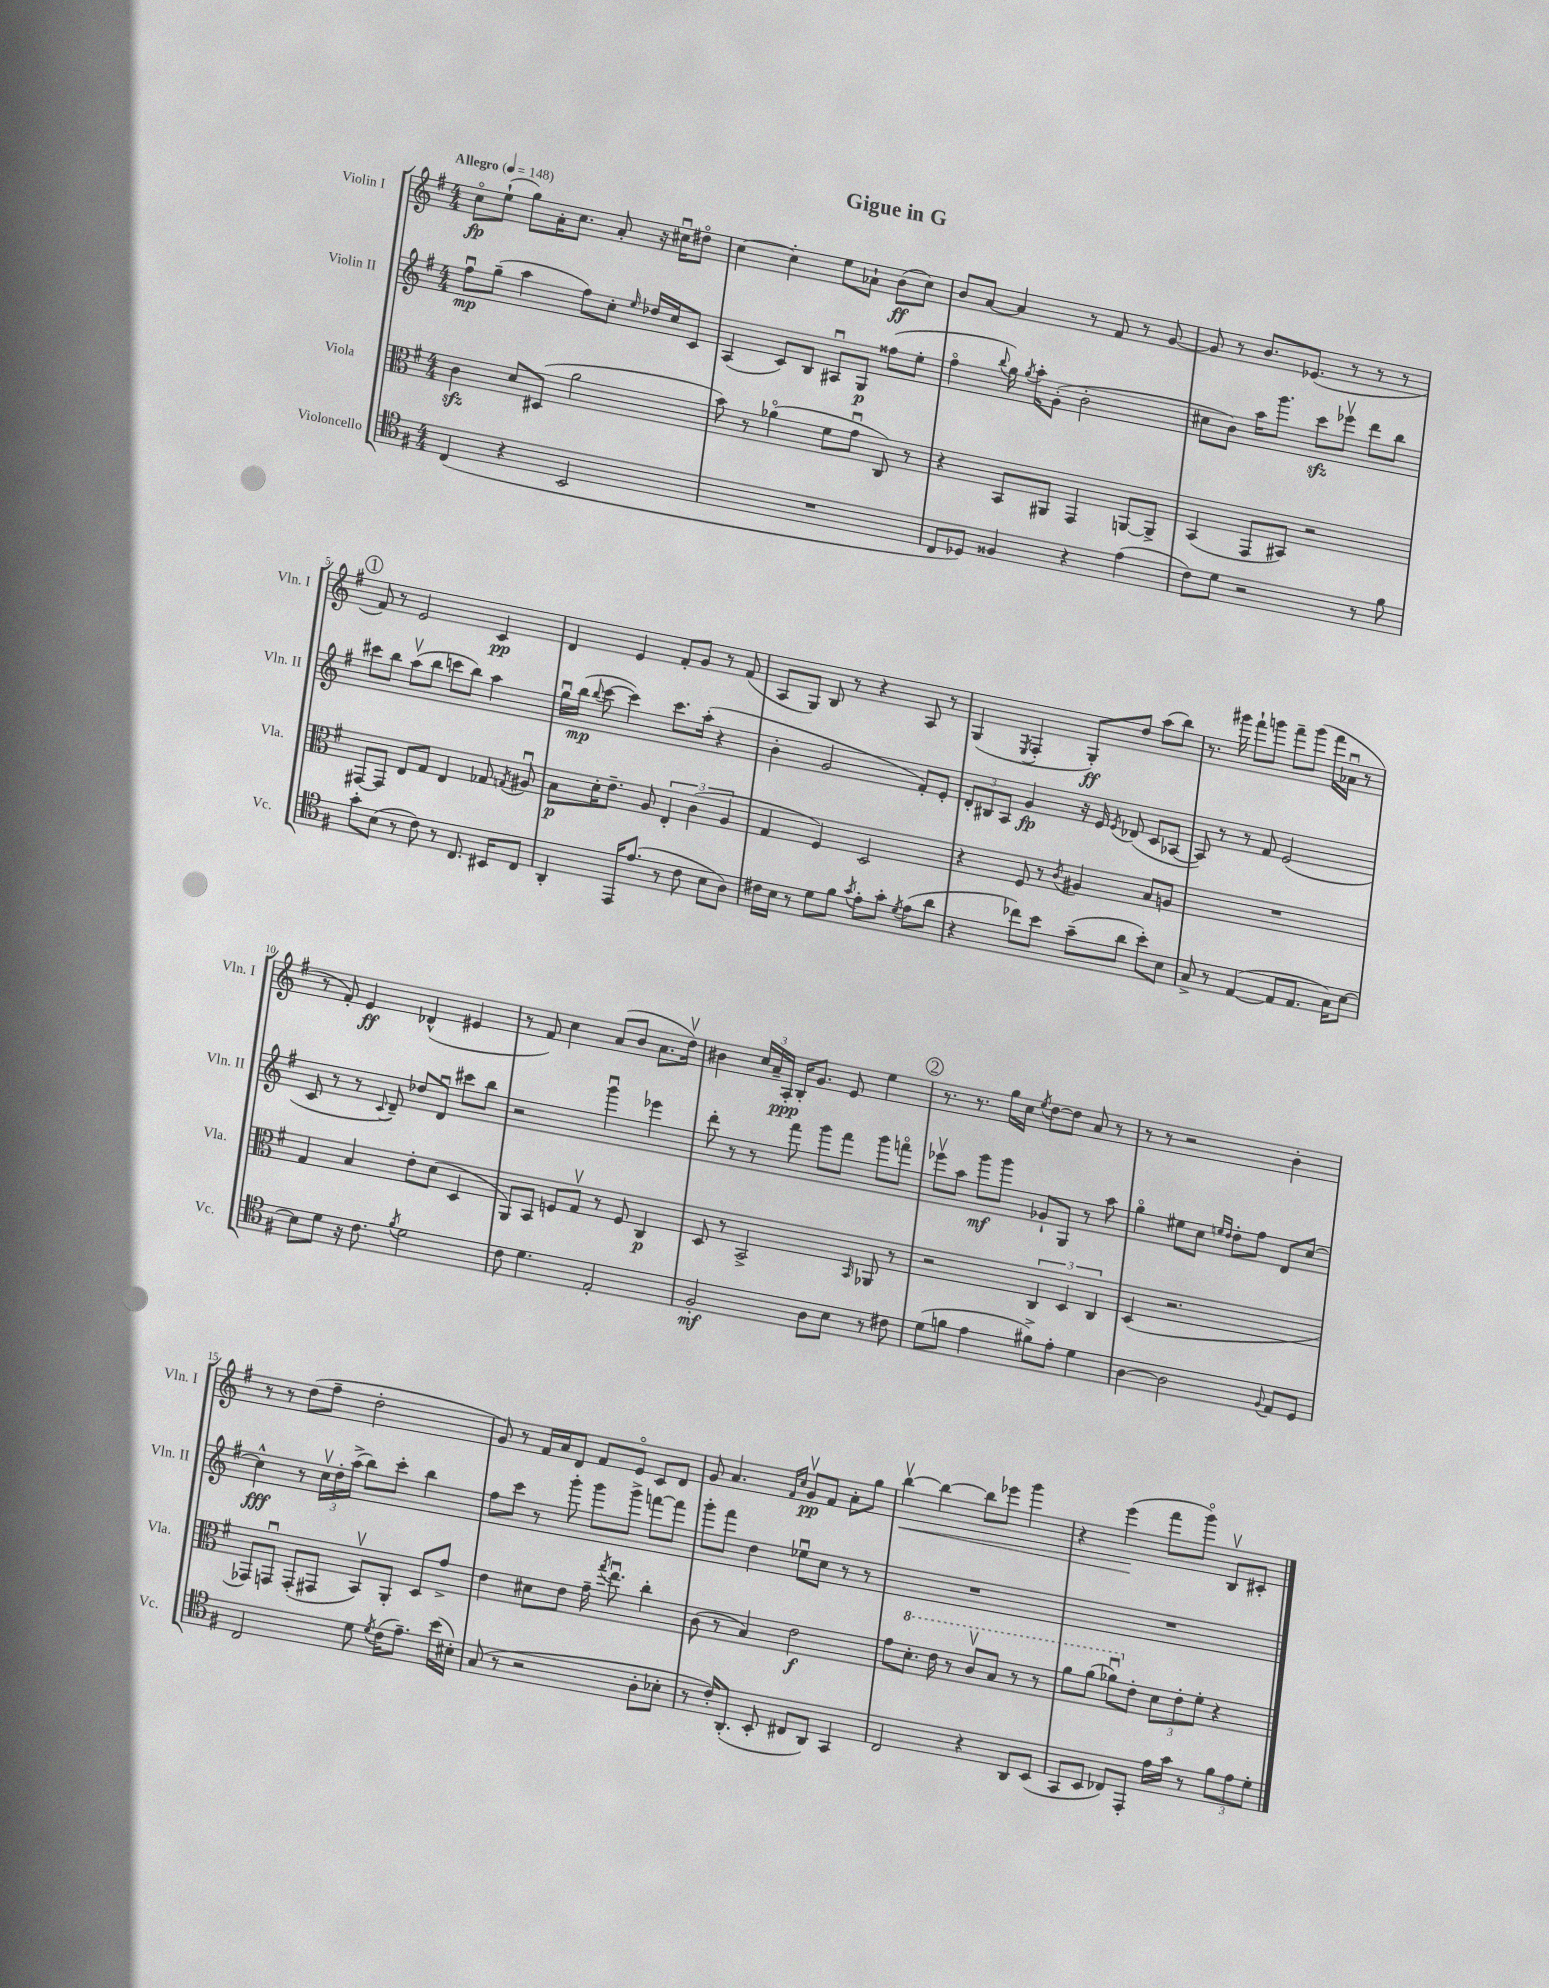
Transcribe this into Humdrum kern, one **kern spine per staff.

**kern	**dynam	**kern	**dynam	**kern	**dynam	**kern	**dynam
*part4	*part4	*part3	*part3	*part2	*part2	*part1	*part1
*staff4	*staff4	*staff3	*staff3	*staff2	*staff2	*staff1	*staff1
*I"Violoncello	*	*I"Viola	*	*I"Violin II	*	*I"Violin I	*
*I'Vc.	*	*I'Vla.	*	*I'Vln. II	*	*I'Vln. I	*
*clefC4	*	*clefC3	*	*clefG2	*	*clefG2	*
*k[f#]	*	*k[f#]	*	*k[f#]	*	*k[f#]	*
*M4/4	*	*M4/4	*	*M4/4	*	*M4/4	*
*MM148	*	*MM148	*	*MM148	*	*MM148	*
=1	=1	=1	=1	=1	=1	=1	=1
!	!	!	!	!	!	!LO:TX:a:B:t=Allegro	!
(4C/	.	4czz\	.	8ff#u\L	mp	8cc\L	fp
.	.	.	.	(8gg~\J	.	(8ee`\J	.
4r	.	8d/L	.	4aa\	.	8gg\L)	.
.	.	(8D#X/J	.	.	.	16a'\K	.
.	.	.	.	.	.	8.cc\J	.
2BB/	.	2a\	.	8ff#\L)	.	.	.
.	.	.	.	8cc'\J	.	8a'/	.
.	.	.	.	16qqee/	.	.	.
.	.	.	.	16dd-X/LL	.	16r	.
.	.	.	.	16cc/J	.	16cc#Xu\KL	.
.	.	.	.	8c/J	.	8dd#X\J	.
=2	=2	=2	=2	=2	=2	=2	=2
1r	.	8b\)	.	(4A/	.	[4cc\	.
.	.	8r	.	.	.	.	.
.	.	(4a-X\	.	8c/L)	.	4cc'\]	.
.	.	.	.	8B/J	.	.	.
.	.	8f#\L	.	8A#Xu/L	.	8ee\L	.
.	.	8gu\J	.	8G/J	p	8a-X`\J	.
.	.	8C/)	.	(8ff##X\L	.	(8b\L	ff
.	.	8r	.	8ee'\J	.	8cc\J)	.
=3	=3	=3	=3	=3	=3	=3	=3
8C/L	.	4r	.	4ff#\	.	8b/L	.
8D-X/J)	.	.	.	.	.	[8a/J	.
.	.	.	.	8qqbb/	.	.	.
4F##X/	.	8BB/L	.	16gg\)	.	4a/]	.
.	.	.	.	8qgg/	.	.	.
.	.	.	.	16aa'\KL	.	.	.
.	.	8AA#X/J	.	(8g'\J	.	.	.
4r	.	4GG/	.	2b'\	.	8r	.
.	.	.	.	.	.	8f#/	.
(4e\	.	[8AAn/L	.	.	.	8r	.
.	.	8AA^/J]	.	.	.	[8g/	.
=4	=4	=4	=4	=4	=4	=4	=4
8c\L)	.	(4BB/	.	8cc#X\L	.	8g/]	.
8d\J	.	.	.	8b\J)	.	8r	.
2r	.	8GG/L	.	16aa\KL	.	8.b/L	.
.	.	.	.	8.ggg\J	.	.	.
.	.	8BB#X/J)	.	.	.	.	.
.	.	.	.	.	.	(8.e-X/J	.
.	.	2r	.	8ccczz\L	.	.	.
.	.	.	.	8eee-Xv\J	.	8r	.
8r	.	.	.	8ddd\L	.	8r	.
8f#\	.	.	.	8bb\J	.	8r	.
!!LO:LB:g=z
!!LO:REH:place=s1:t=1
=5	=5	=5	=5	=5	=5	=5	=5
8g'\L	.	[8GG#X/L	.	8ccc#X\L	.	8f#/)	.
(8B\J	.	8GG#/J]	.	8bb\J	.	8r	.
8r	.	8E/L	.	(8aav\L	.	2e/	.
8c\)	.	8G/J	.	8bb\J	.	.	.
8r	.	4E/	.	8cccn\L	.	.	.
8.C/	.	.	.	8bb\J)	.	.	.
.	.	8G-X/	.	4aa\	.	4c/	pp
16BB#X/KL	.	.	.	.	.	.	.
.	.	8qGn/	.	.	.	.	.
8C/J	.	8A#Xu/	.	.	.	.	.
=6	=6	=6	=6	=6	=6	=6	=6
4AA'/	.	8B\L	p	16ggu\LL	.	4d/	.
.	.	.	.	(16bb\JJ	mp	.	.
.	.	.	.	8qqbb/	.	.	.
.	.	16d'\K	.	[8ccc\	.	.	.
.	.	8.e~\J	.	.	.	.	.
16EE/KL	.	.	.	4ccc\])	.	4e/	.
(8.e/J	.	.	.	.	.	.	.
.	.	8A/	.	.	.	.	.
8r	.	6E'/	.	8.ccc\L	.	8f#'/L	.
8c\	.	.	.	.	.	8g/J	.
.	.	(6c\	.	.	.	.	.
.	.	.	.	(16aa'\Jk	.	.	.
8B\L	.	.	.	4r	.	8r	.
.	.	6A/	.	.	.	.	.
8A\J)	.	.	.	.	.	(8f#/	.
=7	=7	=7	=7	=7	=7	=7	=7
16c#X\LL	.	4G/	.	4b'\	.	8A/L	.
16B\JJ	.	.	.	.	.	.	.
8r	.	.	.	.	.	8G/J)	.
8d\L	.	4F#/)	.	2g/	.	8B/	.
8f#\J	.	.	.	.	.	8r	.
8qg/	.	.	.	.	.	.	.
8e'\L	.	2D/	.	.	.	4r	.
8g'\J	.	.	.	.	.	.	.
8qd/	.	.	.	.	.	.	.
(8e\L	.	.	.	8f#'/L)	.	8A/	.
8a\J	.	.	.	8e'/J	.	8r	.
=8	=8	=8	=8	=8	=8	=8	=8
4r	.	4r	.	12d'/L	.	(4G/	.
.	.	.	.	12B#X/	.	.	.
.	.	.	.	12A/J	.	.	.
.	.	.	.	.	.	8qE/	.
8cc-X\L)	.	8F#/	.	4g/	fp	4F#'/	.
8b\J	.	8r	.	.	.	.	.
.	.	8qc/	.	.	.	.	.
(8g~\L	.	4A#X/	.	16r	.	8G'/L)	ff
.	.	.	.	16e/	.	.	.
.	.	.	.	8qe/	.	.	.
8a\J	.	.	.	(8d-X/	.	8dd/J	.
8b'\L)	.	8B/L	.	8c/L	.	(8aa\L	.
8B\J	.	8An/J	.	[8A-X/J	.	8bb\J)	.
=9	=9	=9	=9	=9	=9	=9	=9
8G^/	.	1r	.	8A-/])	.	8.r	.
8r	.	.	.	8r	.	.	.
.	.	.	.	.	.	16ggg#X\	.
([4E/	.	.	.	8r	.	8fff#`\L	.
.	.	.	.	8f#/	.	8gggn\J	.
8E/L]	.	.	.	(2e/	.	8fff#~\L	.
8.E/J	.	.	.	.	.	(8ggg\J	.
.	.	.	.	.	.	16fff#\LL	.
16G\KL)	.	.	.	.	.	16a-Xu\JJ	.
[8B\J	.	.	.	.	.	8r	.
!!LO:LB:g=z
=10	=10	=10	=10	=10	=10	=10	=10
8B\L]	.	4G/	.	8c/	.	8r	.
8d\J	.	.	.	8r	.	8f#'/)	.
16r	.	4B/	.	8r	.	4e/	ff
8.c\	.	.	.	.	.	.	.
.	.	.	.	8qqc/	.	.	.
.	.	.	.	8d~/)	.	.	.
8qf#/	.	.	.	.	.	.	.
2d\	.	8e'\L	.	8dd-X/L	.	(4d-X^^/	.
.	.	(8d\J	.	8du/J	.	.	.
.	.	4D/	.	8ccc#X\L	.	4e#X/	.
.	.	.	.	8bb\J	.	.	.
=11	=11	=11	=11	=11	=11	=11	=11
8c\	.	8AA/L)	.	2r	.	8r	.
4.d\	.	8BB/J	.	.	.	8f#/)	.
.	.	8Fn/L	.	.	.	4cc\	.
.	.	8Gv/J	.	.	.	.	.
2E'/	.	8r	.	4gggu\	.	(8a/L	.
.	.	8F/	.	.	.	8b/J	.
.	.	4C/	p	4eee-X\	.	8.a\L	.
.	.	.	.	.	.	16ddv\Jk)	.
=12	=12	=12	=12	=12	=12	=12	=12
2F#'/	mf	8D/	.	8ddd'\	.	4b#X\	.
.	.	8r	.	8r	.	.	.
.	.	2BB^/	.	8r	.	24cc/LL	.
.	.	.	.	.	.	24a~/	.
.	.	.	.	.	.	24A'/JJ	ppp
.	.	.	.	8fff#\	.	16B'/KL	.
.	.	.	.	.	.	8.g/J	.
8A\L	.	.	.	8ggg\L	.	.	.
8B\J	.	.	.	8fff#\J	.	8e/	.
.	.	16qqBB/	.	.	.	.	.
8r	.	8AA-X/	.	8ggg\L	.	4ee\	.
8c#X\	.	8r	.	8fffn\J	.	.	.
!!LO:REH:place=s1:t=2
=13	=13	=13	=13	=13	=13	=13	=13
(8d\L	.	2r	.	8eee-Xv\L	.	8.r	.
8fn\J	.	.	.	8aa\J	.	.	.
.	.	.	.	.	.	8.r	.
4e\	.	.	.	8ggg\L	mf	.	.
.	.	.	.	8ggg\J	.	16gg\LL	.
.	.	.	.	.	.	16cc\JJ	.
.	.	.	.	.	.	8qee/	.
8f#X^\L)	.	6C/	.	8g-X`/L	.	[8dd\L	.
8e'\J	.	.	.	8G/J	.	8dd\J]	.
.	.	6D/	.	.	.	.	.
4d\	.	.	.	8r	.	8a/	.
.	.	6C/	.	.	.	.	.
.	.	.	.	8aa\	.	8r	.
=14	=14	=14	=14	=14	=14	=14	=14
[4A\	.	(4D/	.	4gg\	.	8r	.
.	.	.	.	.	.	8r	.
2A\]	.	2.r	.	8ee#X\L	.	2r	.
.	.	.	.	8cc\J	.	.	.
.	.	.	.	16qqeen/LL	.	.	.
.	.	.	.	16qqdd/JJ	.	.	.
.	.	.	.	8dd'\L	.	.	.
.	.	.	.	8ff#\J	.	.	.
8qqF#/	.	.	.	.	.	.	.
8E/L	.	.	.	8d/L	.	4b'\	.
8D/J	.	.	.	[8cc/J	.	.	.
!!LO:LB:g=z
=15	=15	=15	=15	=15	=15	=15	=15
2C/	.	8GG-X/L)	.	4cc^^\]	fff	8r	.
.	.	8GGnu/J	.	.	.	8r	.
.	.	(8GG'/L	.	8r	.	(8dd\L	.
.	.	8GG#X/J	.	24ccv\LL	.	8ff#~\J	.
.	.	.	.	24dd'\	.	.	.
.	.	.	.	(24aa^\JJ	.	.	.
8d\	.	8BBv/L)	.	8bb\L)	.	2dd'\	.
8qd/	.	.	.	.	.	.	.
(16c\KL	.	8AA'/J	.	8ccc'\J	.	.	.
8.e~\J)	.	.	.	.	.	.	.
.	.	8D/L	.	4bb\	.	.	.
(16b\LL	.	8g^/J	.	.	.	.	.
16B#X'\JJ)	.	.	.	.	.	.	.
=16	=16	=16	=16	=16	=16	=16	=16
(8G/	.	4e\	.	8ff#\L	.	8g/)	.
8r	.	.	.	8ccc\J	.	8r	.
2r	.	8d#X\L	.	8r	.	16f#/LL	.
.	.	.	.	.	.	16a/J	.
.	.	8e\J	.	8ggg'\	.	8d/J	.
.	.	16g~\	.	8ggg\L	.	8f#/L	.
.	.	8qgg/	.	.	.	.	.
.	.	8.eeu\	.	.	.	.	.
.	.	.	.	8ggg^\J	.	8e/J	.
8A'\L	.	4cc'\	.	[8fffn\L	.	8c/L	.
8B-X'\J	.	.	.	8fff\J]	.	8d/J	.
=17	=17	=17	=17	=17	=17	=17	=17
8r	.	(8c\	.	8ggg'\L	.	8g/	.
16c'/KL)	.	8r	.	8fff#\J	.	4.a/	.
(8.AA'/J	.	.	.	.	.	.	.
.	.	4B/)	.	4dd\	.	.	.
8BB'/	.	.	.	.	.	.	.
.	.	.	.	.	.	16qqf#/LL	.
.	.	.	.	.	.	16qqcc/JJ	.
8C#X/L	.	2e\	f	8ee-Xu\L	.	8gv/L	pp
8AA/J)	.	.	.	8cc\J	.	8f#/J	.
4GG/	.	.	.	8r	.	8a'\L	.
.	.	.	.	8r	.	8gg\J	.
=18	=18	=18	=18	=18	=18	=18	=18
!	!	!	!	!	!	!	!LO:HP:b
2C/	.	8g\L	.	1r	.	[4bbv\	<
*	*	*8va	*	*	*	*	*
.	.	8.dd'\J	.	.	.	.	.
.	.	.	.	.	.	4bb\_	.
.	.	16ee\	.	.	.	.	.
.	.	8r	.	.	.	.	.
4r	.	8ccv/L	.	.	.	8bb\L]	.
.	.	8b/J	.	.	.	8eee-X\J	.
8AA/L	.	8r	.	.	.	4ggg\	.
(8BB/J	.	8r	.	.	.	.	.
=19	=19	=19	=19	=19	=19	=19	=19
8GG/L	.	8aa\L	.	1r	.	4r	.
8BB/J	.	(8aa\J	.	.	.	.	.
8C-X/L)	.	8aa-Xu\L)	.	.	.	(4eee\	.
*	*	*X8va	*	*	*	*	*
8EE'/J	.	8e'\J	.	.	.	.	.
16e\LL	.	12d\L	.	.	.	8fff#\L	[
16g\JJ	.	.	.	.	.	.	.
.	.	12e'\	.	.	.	.	.
8r	.	.	.	.	.	8ggg\J)	.
.	.	12f#'\J	.	.	.	.	.
12f#\L	.	4r	.	.	.	8Bv/L	.
12e\	.	.	.	.	.	.	.
.	.	.	.	.	.	8c#X'/J	.
12d'\J	.	.	.	.	.	.	.
==	==	==	==	==	==	==	==
*-	*-	*-	*-	*-	*-	*-	*-
